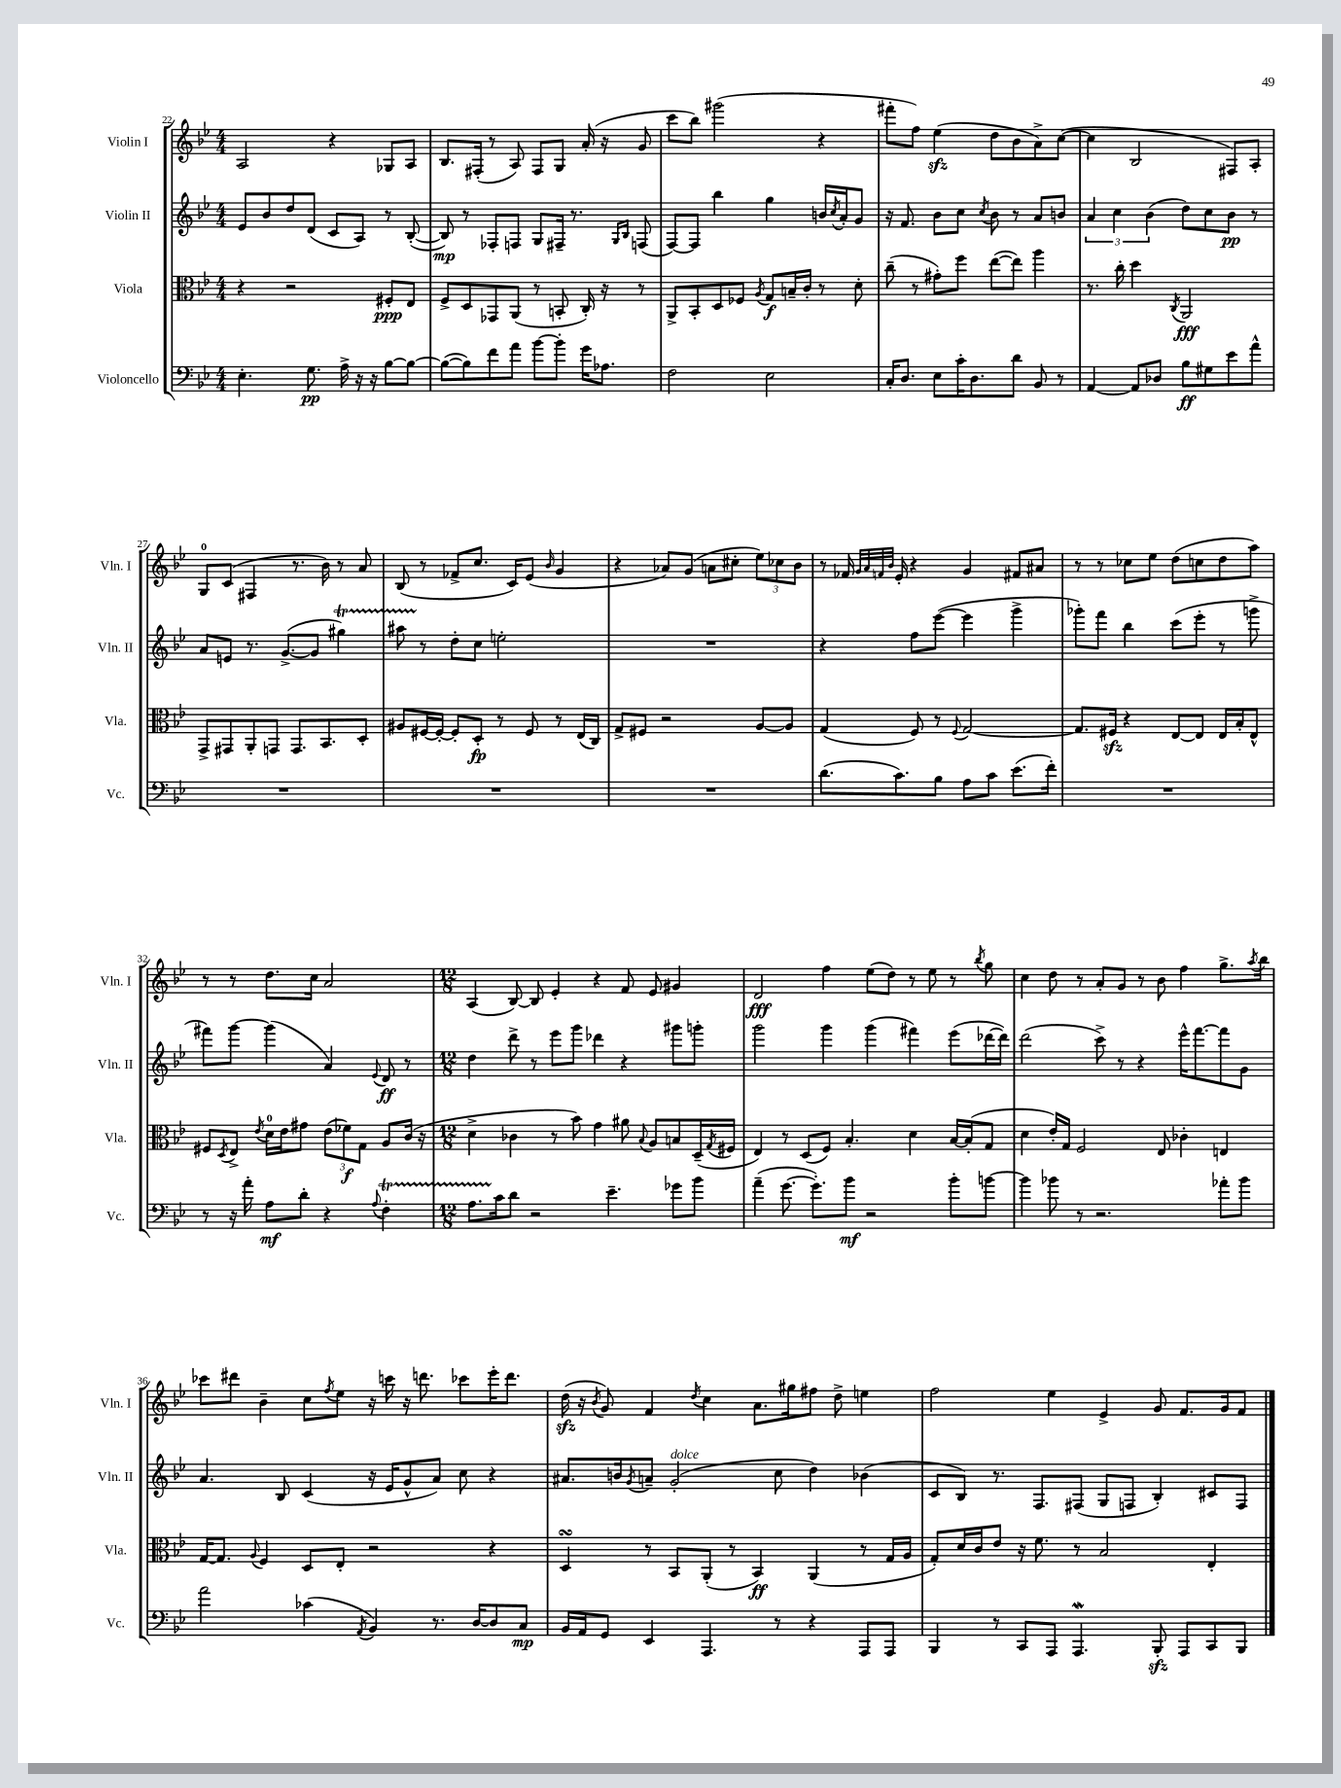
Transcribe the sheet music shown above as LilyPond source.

<<
\new StaffGroup <<
\new Staff = "s0" \with { instrumentName = "Violin I" shortInstrumentName = "Vln. I" } {
    \clef treble \key bes \major \numericTimeSignature \time 4/4
    a2 r4 ges8 a8 |
    bes8. fis16-.( r8 a8) fis8 g8 a'16-.( r16 g'8 |
    c'''8 bes''8) gis'''2( r4 |
    fis'''8-. f''8) ees''4\sfz( d''8 bes'8 a'8->) c''8~( |
    c''4 bes2 fis8) a8-. |
    g8-0 c'8( fis4 r8. bes'16) r8 a'8 |
    bes8( r8 fes'8-> c''8. c'16) ees'8( \grace { bes'16 } g'4 |
    r4 aes'8) g'8( a'8 cis''8-. \tuplet 3/2 { ees''8) ces''8 bes'8 } |
    r8 fes'16 \grace { g'32 a'32 f'32 bes'32 } ees'16-. r4 g'4 fis'8 ais'8 |
    r8 r8 ces''8 ees''8 d''8( c''8 d''8 a''8) |
    r8 r8 d''8. c''16 a'2 |
    \numericTimeSignature \time 12/8 a4( bes8~) bes8 ees'4-. r4 f'8 ees'8 gis'4 |
    d'2\fff f''4 ees''8( d''8) r8 ees''8 r8 \acciaccatura { bes''8 } g''8 |
    c''4 d''8 r8 a'8-. g'8 r8 bes'8 f''4 g''8.-> \acciaccatura { a''8 } bes''16 |
    ces'''8 dis'''8 bes'4-- c''8 \acciaccatura { f''8 } ees''8 r16 c'''16 r16 d'''8. ces'''8 ees'''16-. d'''8. |
    d''16\sfz( r16 \acciaccatura { bes'8 } g'8) f'4 \acciaccatura { d''8 } c''4 a'8. gis''16 fis''8 d''8-> e''4 |
    f''2 ees''4 ees'4-> g'8 f'8. g'16 f'8 \bar "|." |
}
\new Staff = "s1" \with { instrumentName = "Violin II" shortInstrumentName = "Vln. II" } {
    \clef treble \key bes \major \numericTimeSignature \time 4/4
    ees'8 bes'8 d''8 d'8( c'8 a8) r8 bes8~-.( |
    bes8\mp) r8 fes8-. f8 g8 fis16-- r8. \grace { g16 bes16 } f8( |
    f8~) f8 bes''4 g''4 b'16 \acciaccatura { c''8 } a'16-. g'8 |
    r16 f'8. bes'8 c''8 \acciaccatura { c''8 } bes'8 r8 a'8 b'8 |
    \tuplet 3/2 { a'4 c''4 bes'4( } d''8) c''8 bes'8\pp r8 |
    a'8 e'8 r8. g'8.~->( g'8 gis''4\startTrillSpan) |
    ais''8 r8\stopTrillSpan d''8-. c''8 e''2-. |
    R1 |
    r4 f''8 ees'''8~( ees'''4 g'''4-> |
    ges'''8-.) f'''8 bes''4 c'''8( ees'''8-. r8 g'''8-> |
    fis'''8) g'''8~ g'''4( a'4) \appoggiatura { ees'8 } d'8\ff r8 |
    \numericTimeSignature \time 12/8 d''4 d'''8-> r8 ees'''8 g'''8 des'''4 r4 gis'''8 g'''8-. |
    g'''2 g'''4 g'''4( fis'''4) ees'''8( des'''16~ des'''16) |
    d'''2( c'''8->) r8 r4 ees'''16-^ f'''8.~ f'''8 g'8 |
    a'4. bes8 c'4( r16 ees'16 g'8-^ a'8) c''8 r4 |
    ais'8. b'16 \acciaccatura { g'8 } a'8-- g'2-.^\markup { \italic "dolce" }( c''8 d''4) bes'4( |
    c'8 bes8) r8. f8. fis8( g8 f8 bes4-.) cis'8 f8 \bar "|." |
}
\new Staff = "s2" \with { instrumentName = "Viola" shortInstrumentName = "Vla." } {
    \clef alto \key bes \major \numericTimeSignature \time 4/4
    r4 r2 fis8-.\ppp ees8 |
    f8-> d8 ges,8 a,8( r8 b,8-. c16-.) r16 r8 |
    a,8-> bes,8-. d8 fes8 \acciaccatura { a8 } g8\f b16-- c'16-. r8 d'8-. |
    c''8--( r8 gis'8-.) f''8 ees''8~( ees''8) a''4 |
    r8. c''16-. d''4 \acciaccatura { c8 } a,2\fff |
    g,8-> gis,8 a,8-. g,8 g,8. bes,8. d8-. |
    ais8 fis16~ fis16~-. fis8-. d8-.\fp r8 fis8 r8 ees16( c16) |
    g8-> fis8 r2 a8~ a8 |
    g4( f8) r8 \appoggiatura { f8 } g2~ |
    g8. fis16\sfz r4 ees8~ ees8 ees16 bes16-. ees8-^ |
    fis8 \acciaccatura { d8 } ees8-> \acciaccatura { ees'8 } d'16-0 ees'16 gis'8 \tuplet 3/2 { ees'8( fes'8\f) g8 } a8 c'16( r16 |
    \numericTimeSignature \time 12/8 d'4-> ces'4 r8 bes'8) g'4 ais'8 \appoggiatura { bes8 } a8 b8 d16--( \acciaccatura { g8 } fis16 |
    ees4) r8 d8( f8) bes4.-. d'4 bes16~ bes16-.( g8 |
    d'4 ees'16-.) g16 f2 ees8 ces'4-. e4 |
    g16~ g8. \appoggiatura { a8 } f4 d8 ees8-. r2 r4 |
    d4\turn r8 bes,8 a,8-.( r8 bes,4\ff) a,4( r8 g16 a16 |
    g8-.) d'16 c'16 ees'8 r16 f'8. r8 bes2 ees4-. \bar "|." |
}
\new Staff = "s3" \with { instrumentName = "Violoncello" shortInstrumentName = "Vc." } {
    \clef bass \key bes \major \numericTimeSignature \time 4/4
    ees4.-. g8.\pp a16-> r16 r16 bes8~ bes8~ |
    bes8~( bes8) f'8 a'8 bes'8~ bes'8-. g'16 aes8. |
    f2 ees2 |
    c16-. d8. ees8 c'16-. d8. d'8 bes,8 r8 |
    a,4~ a,8 des8 bes8\ff gis8 ees'8 a'8-^ |
    R1 |
    R1 |
    R1 |
    d'8.( c'8.) bes8 a8 c'8 ees'8.( f'16-.) |
    R1 |
    r8 r16 a'16-. a8\mf d'8-. r4 \appoggiatura { a8 } f4-.\startTrillSpan |
    \numericTimeSignature \time 12/8 a8. c'16\stopTrillSpan d'8 r2 ees'4.-- ges'8 bes'8 |
    a'4--( g'8.~ g'8.-.) bes'8\mf r2 bes'8-. b'8~ |
    b'4 bes'8 r8 r2. aes'8-. bes'8 |
    a'2 ces'4( \acciaccatura { a,8 } bes,4) r8. d16~ d8 c8\mp |
    bes,16 a,16 g,8 ees,4 a,,4. r8 r4 a,,8 a,,8 |
    bes,,4 r8 c,8 a,,8 a,,4.\mordent bes,,8-.\sfz a,,8 c,8 bes,,8 \bar "|." |
}
>>
>>
\layout { \context { \Score currentBarNumber = #22 } }
